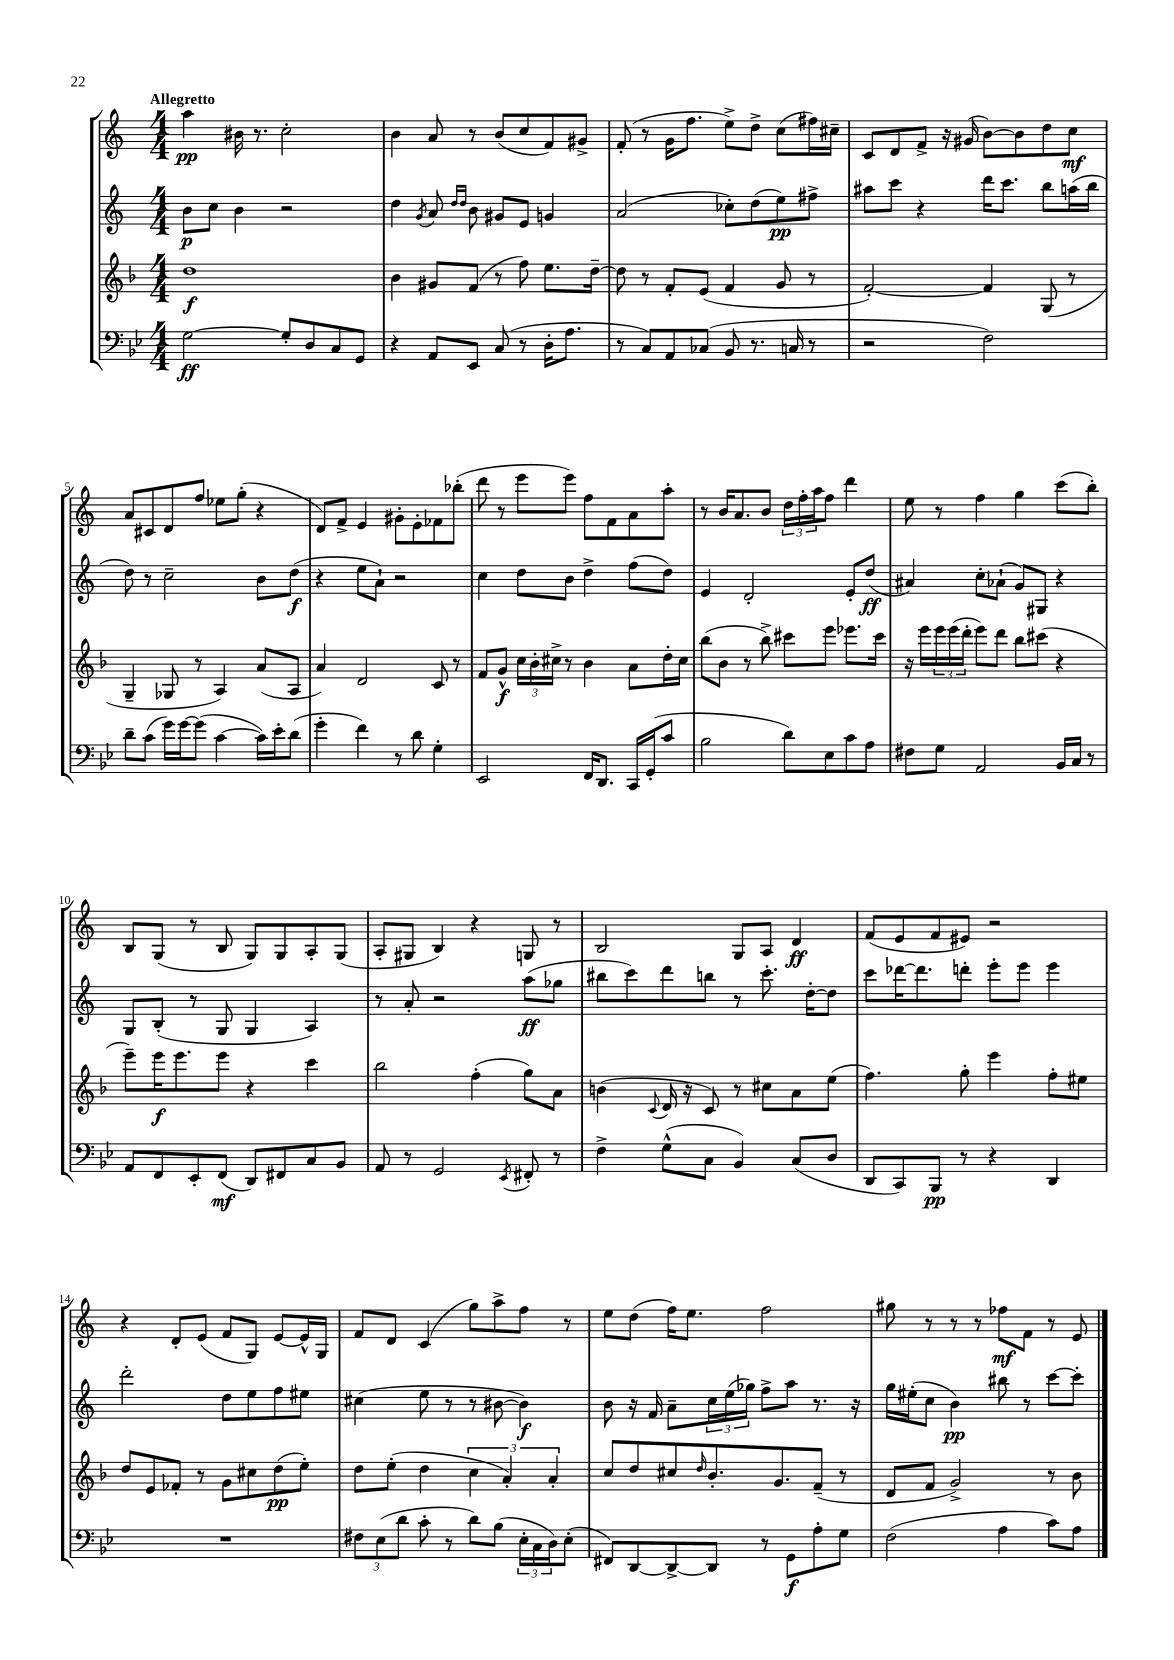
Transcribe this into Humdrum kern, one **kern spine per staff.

**kern	**kern	**kern	**kern
*staff4	*staff3	*staff2	*staff1
*clefF4	*clefG2	*clefG2	*clefG2
*k[b-e-]	*k[b-]	*k[]	*k[]
*M4/4	*M4/4	*M4/4	*M4/4
[2G	1dd	8b	4aa
.	.	8cc	.
.	.	4b	16b#
.	.	.	8.r
8G']	.	2r	2cc'
8D	.	.	.
8C	.	.	.
8GG	.	.	.
=	=	=	=
4r	4b-	4dd	4b
.	.	8qg	.
8AA	8g#	8a	8a
.	.	16qqdd	.
.	.	16qqdd	.
8EE-	(8f	8b	8r
(8C	8r	8g#	(8b
8r	8ff)	8e	8cc
16D'	8.ee	4g	8f)
8.A	.	.	.
.	.	.	8g#^
.	[16dd~	.	.
=	=	=	=
8r	8dd]	(2a	(8f'
8C)	8r	.	8r
8AA	8f'	.	16g
.	.	.	8.ff
(8C-	(8e	.	.
8BB-	4f	8cc-')	8ee^)
8.r	.	(8dd	8dd^
.	8g	8ee)	(8cc
16C	.	.	.
8r	8r	8ff#^	16ff#)
.	.	.	16cc#~
=	=	=	=
2r	[2f')	8aa#	8c
.	.	8ccc	8d
.	.	4r	8f^
.	.	.	16r
.	.	.	(16g#
2F)	4f]	16ddd	[8b)
.	.	8.ccc	.
.	.	.	8b]
.	(8G	8bb	8dd
.	8r	(16aa	8cc
.	.	16bb	.
=	=	=	=
8d~	4G~	8dd)	8a
(8c	.	8r	8c#
16g)	8G-	2cc~	8d
[16g	.	.	.
(8g]	8r	.	8ff
[4c	4A)	.	8ee-
.	.	.	(8gg'
16c])	(8a	8b	4r
16e-'	.	.	.
(8d	8A	(8dd	.
=	=	=	=
4g'	4a)	4r	8d)
.	.	.	8f^
4f)	2d	8ee	4e
.	.	8a`)	.
8r	.	2r	8g#'
8d	.	.	8e'
4G'	8c	.	8f-
.	8r	.	(8bb-'
=	=	=	=
2EE-	8f	4cc	8ddd
.	8g^^	.	8r
.	24cc	8dd	8eee
.	24b-'	.	.
.	24cc#^	.	.
.	8r	8b	8eee)
16FF	4b-	4dd^	8ff
8.DD	.	.	.
.	.	.	8f
16CC	8a	(8ff	8a
(16GG'	.	.	.
8c	16dd'	8dd)	8aa'
.	16cc#	.	.
=	=	=	=
2B-	(8bb-	4e	8r
.	8b-	.	16b
.	.	.	8.a
.	8r	2d'	.
.	8bb-^)	.	8b
8d)	8ccc#	.	24dd
.	.	.	24ff'
.	.	.	24aa
8E-	8eee	.	8ff
8c	8.eee-	8e'	4ddd
8A	.	(8dd	.
.	16ccc#	.	.
=	=	=	=
8F#	16r	4a#)	8ee
.	16eee	.	.
8G	24eee	.	8r
.	(24eee	.	.
.	24ddd'	.	.
2AA	8eee)	8cc'	4ff
.	8ddd	(8a-`	.
.	8bb-	8g)	4gg
.	(8ccc#	8G#	.
16BB-	4r	4r	(8ccc
16C	.	.	.
8r	.	.	8bb')
=	=	=	=
8AA	8eee~)	8G	8B
8FF	16eee	(8B'	(8G
.	8.eee	.	.
8EE-'	.	8r	8r
(8FF	8eee	8G	8B
8DD)	4r	4G	8G)
8FF#	.	.	8G
8C	4ccc	4A)	8A'
8BB-	.	.	(8G
=	=	=	=
8AA	2bb-	8r	8A'
8r	.	8a'	8G#
2GG	.	2r	4B)
.	(4ff'	.	4r
8qEE-	.	.	.
8FF#'	8gg)	(8aa	8G
8r	8a	8gg-	8r
=	=	=	=
4F^	(4b	8bb#	2B
.	.	8ccc)	.
.	8qqc	.	.
(8G^^	16d	8ddd	.
.	16r	.	.
8C	8c)	8bb	.
4BB-)	8r	8r	8G
.	8cc#	8.ccc'	8A
(8C	8a	.	4d
.	.	[16dd'	.
8D	(8ee	8dd]	.
=	=	=	=
8DD	4.ff)	8ccc	(8f
8CC)	.	[16ddd-	8e
.	.	8.ddd-]	.
8BBB-	.	.	8f
8r	8gg'	8ddd'	8e#)
4r	4eee	8eee'	2r
.	.	8eee	.
4DD	8ff'	4eee	.
.	8ee#	.	.
=	=	=	=
1r	8dd	2ddd'	4r
.	8e	.	.
.	8f-'	.	8d'
.	8r	.	(8e
.	8g	8dd	8f
.	8cc#	8ee	8G)
.	(8dd	8ff	[8e
.	8ee')	8ee#	16e^^]
.	.	.	16G
=	=	=	=
12F#	8dd	(4cc#	8f
(12E-	.	.	.
.	(8ee'	.	8d
12d	.	.	.
8c'	4dd	8ee	(4c
8r	.	8r	.
8d)	6cc	8r	8gg)
(8B-	.	[8b#	8aa^
.	6a')	.	.
24E-'	.	4b#])	8ff
24C	.	.	.
24D)	6a'	.	.
(8E-'	.	.	8r
=	=	=	=
8FF#)	8cc	8b	8ee
[8DD	8dd	16r	(8dd
.	.	16f	.
8DD^_	8cc#	8a~	16ff)
.	.	.	8.ee
.	16qqdd	.	.
8DD]	8.b-'	24cc	.
.	.	(24ee	.
.	.	24gg-)	.
8r	.	8ff^	2ff
.	8.g	.	.
8GG	.	8aa	.
8A'	(8f~	8.r	.
8G	8r	.	.
.	.	16r	.
=	=	=	=
(2F	8d	16gg	8gg#
.	.	(16ee#'	.
.	8f	8cc	8r
.	2g^)	4b)	8r
.	.	.	8r
4A	.	8bb#	8ff-
.	.	8r	8f
8c)	8r	[8ccc	8r
8A	8b-	8ccc']	8e
==	==	==	==
*-	*-	*-	*-
